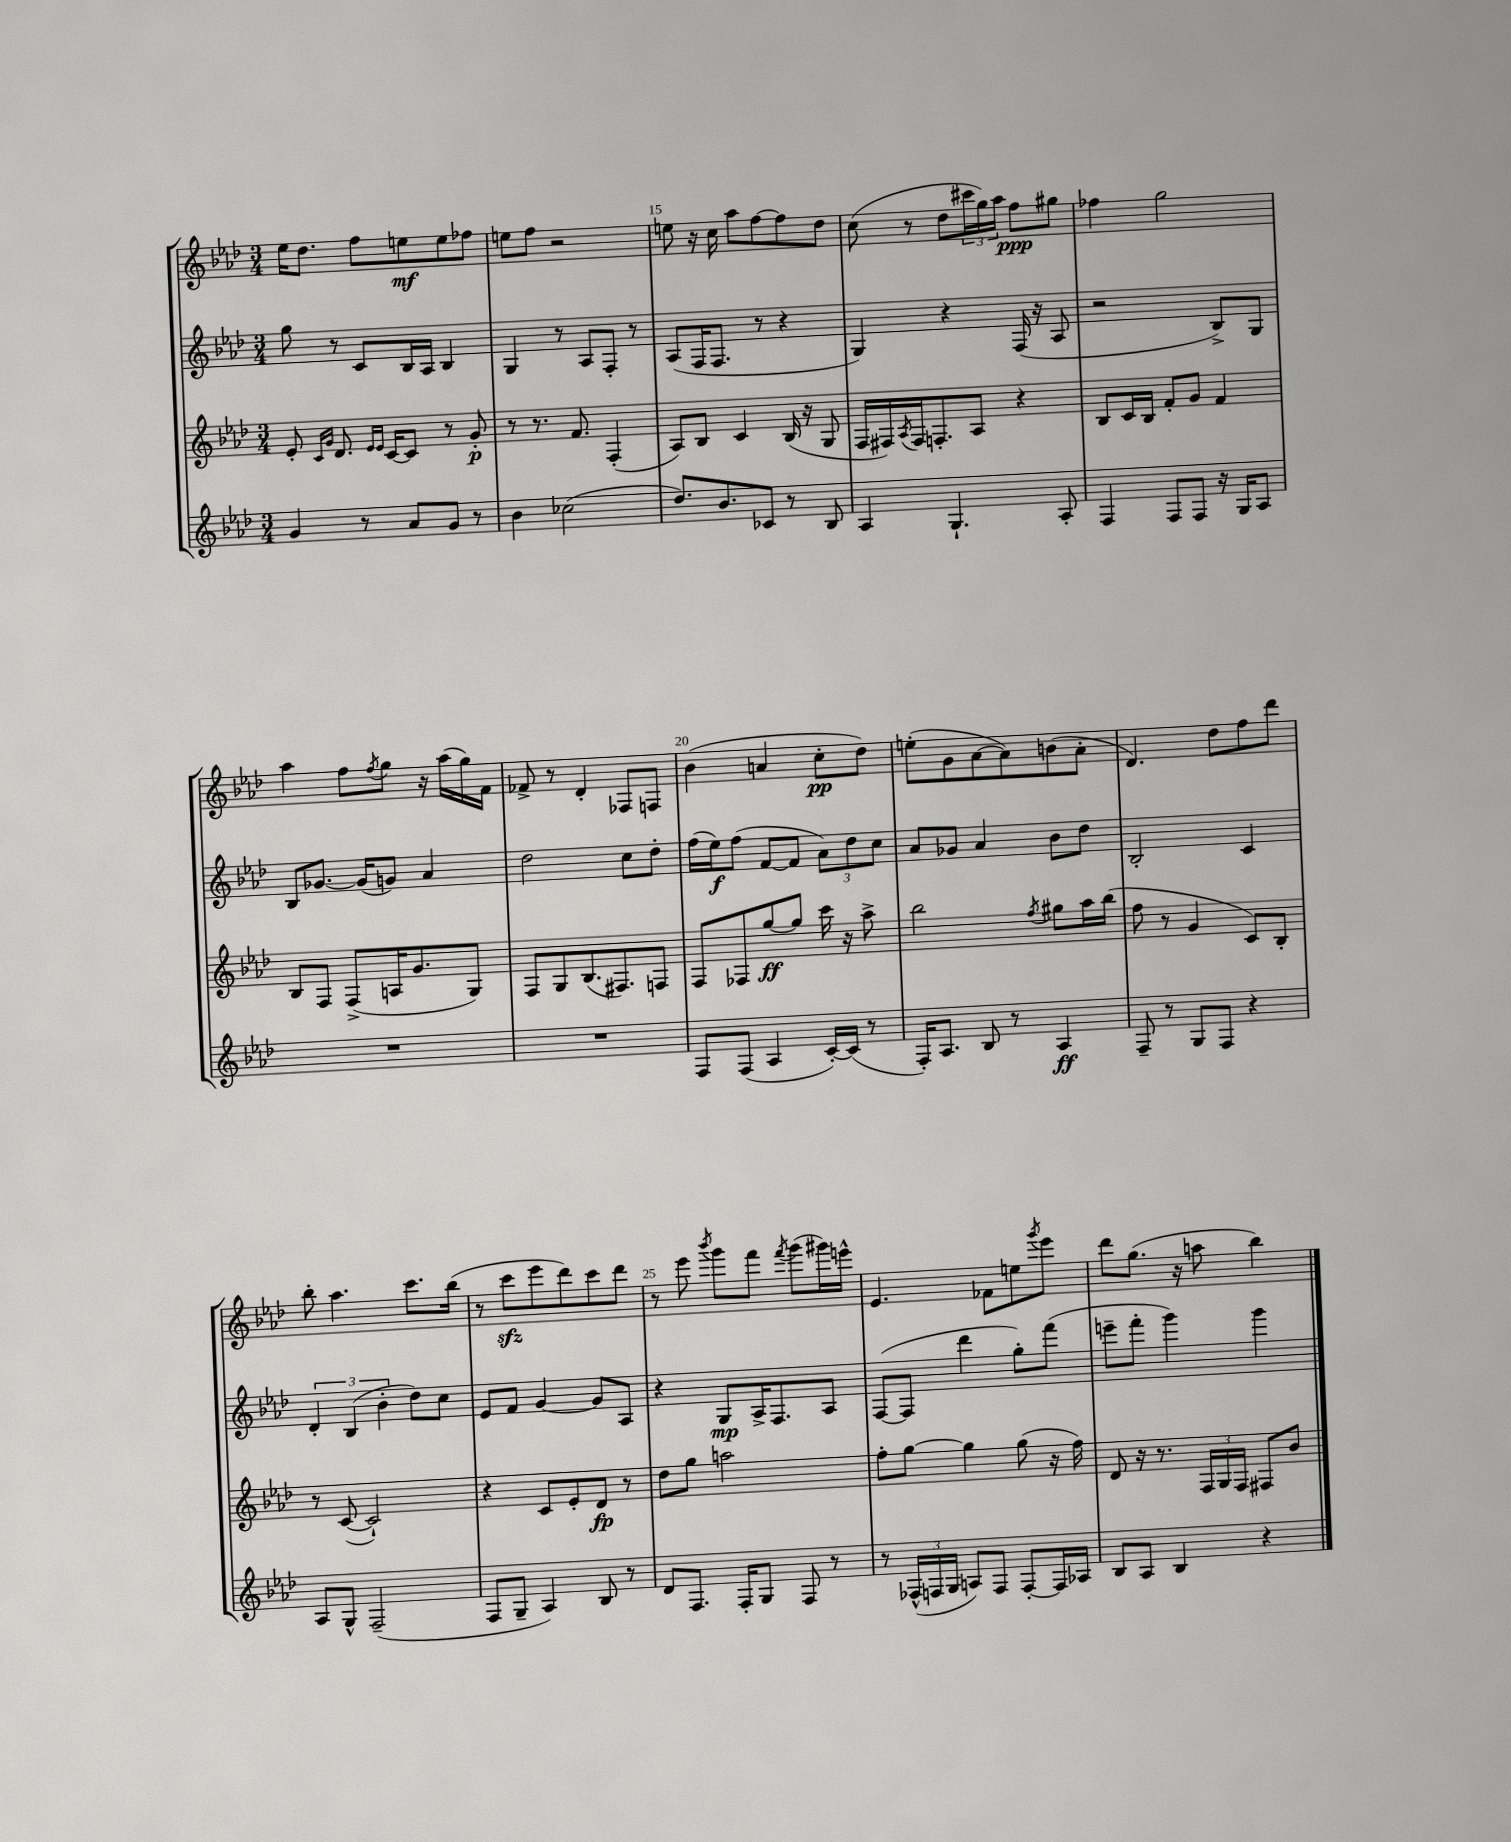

**kern	**dynam	**kern	**dynam	**kern	**dynam	**kern	**dynam
*part4	*part4	*part3	*part3	*part2	*part2	*part1	*part1
*staff4	*staff4	*staff3	*staff3	*staff2	*staff2	*staff1	*staff1
*clefG2	*	*clefG2	*	*clefG2	*	*clefG2	*
*k[b-e-a-d-]	*	*k[b-e-a-d-]	*	*k[b-e-a-d-]	*	*k[b-e-a-d-]	*
*M3/4	*	*M3/4	*	*M3/4	*	*M3/4	*
=13	=13	=13	=13	=13	=13	=13	=13
4g/	.	8e-'/	.	8gg\	.	16ee-\KL	.
.	.	.	.	.	.	8.dd-\J	.
.	.	16qqc/LL	.	.	.	.	.
.	.	16qqg/JJ	.	.	.	.	.
.	.	8.d-/	.	8r	.	.	.
8r	.	.	.	8c/L	.	8ff\L	.
.	.	16qqe-/LL	.	.	.	.	.
.	.	16qqe-/JJ	.	.	.	.	.
.	.	[16c/KL	.	.	.	.	.
8a-/L	.	8c/J]	.	16B-/L	.	8een\	mf
.	.	.	.	16A-/JJ	.	.	.
8g/J	.	8r	.	4B-/	.	8ee\	.
8r	.	8g'/	p	.	.	8ff-X\J	.
=14	=14	=14	=14	=14	=14	=14	=14
4b-\	.	8r	.	4G/	.	8een\L	.
.	.	8.r	.	.	.	8ff\J	.
(2cc-X\	.	.	.	8r	.	2r	.
.	.	8.f/	.	.	.	.	.
.	.	.	.	8A-/L	.	.	.
.	.	(4F'/	.	8F'/J	.	.	.
.	.	.	.	8r	.	.	.
=15	=15	=15	=15	=15	=15	=15	=15
8.dd-/L)	.	8A-/L)	.	(8A-/L	.	8een\	.
.	.	8B-/J	.	16F/K	.	16r	.
8.b-/	.	.	.	8.F/J	.	16cc\	.
.	.	4c/	.	.	.	8aa-\L	.
8c-X/J	.	.	.	8r	.	[8ff\	.
8r	.	(16B-/	.	4r	.	8ff\]	.
.	.	16r	.	.	.	.	.
8B-/	.	8G/	.	.	.	8dd-\J	.
=16	=16	=16	=16	=16	=16	=16	=16
4A-/	.	16F/LL	.	4G/)	.	(8cc\	.
.	.	16F#X/)	.	.	.	.	.
.	.	8qA-/	.	.	.	.	.
.	.	16F#/J	.	.	.	8r	.
.	.	8.Fn'/	.	.	.	.	.
4.G`/	.	.	.	4r	.	8dd-\L	.
.	.	8A-/J	.	.	.	24ccc#X\L	.
.	.	.	.	.	.	24gg\)	.
.	.	.	.	.	.	24aa-\JJ	.
.	.	4r	.	(16F/	.	8ff\L	ppp
.	.	.	.	16r	.	.	.
8A-'/	.	.	.	8A-/	.	8gg#X\J	.
=17	=17	=17	=17	=17	=17	=17	=17
4F/	.	8B-/L	.	2r	.	4ff-X\	.
.	.	16c/L	.	.	.	.	.
.	.	16B-/JJ	.	.	.	.	.
8F/L	.	8f'/L	.	.	.	2gg\	.
8F/J	.	8g/J	.	.	.	.	.
16r	.	4f/	.	8B-^/L)	.	.	.
16G/KL	.	.	.	.	.	.	.
8A-/J	.	.	.	8G/J	.	.	.
!!LO:LB:g=z
=18	=18	=18	=18	=18	=18	=18	=18
2.r	.	8B-/L	.	8B-/L	.	4aa-\	.
.	.	8F/J	.	[8.g-X/J	.	.	.
.	.	(8F^/L	.	.	.	8ff\L	.
.	.	.	.	(16g-/KL]	.	.	.
.	.	.	.	.	.	8qff/	.
.	.	16An/K	.	8gn/J)	.	8gg\J	.
.	.	8.g/	.	.	.	.	.
.	.	.	.	4a-/	.	16r	.
.	.	.	.	.	.	(16aa-\LL	.
.	.	8G/J)	.	.	.	16gg\)	.
.	.	.	.	.	.	16f\JJ	.
=19	=19	=19	=19	=19	=19	=19	=19
2.r	.	8F/L	.	2dd-\	.	8f-X^/	.
.	.	8G/	.	.	.	8r	.
.	.	(8.B-/	.	.	.	4d-'/	.
.	.	8.F#X/)	.	.	.	.	.
.	.	.	.	8cc\L	.	8F-X/L	.
.	.	8Fn/J	.	8dd-'\J	.	8Fn/J	.
=20	=20	=20	=20	=20	=20	=20	=20
8F/L	.	8F/L	.	(16ff\LL	.	(4b-\	.
.	.	.	.	16ee-\J)	f	.	.
(8F/J	.	8F-X/	.	(8ff\J	.	.	.
4A-/	.	[8gg/	ff	[8f/L	.	4an/	.
.	.	8gg/J]	.	8f/J]	.	.	.
[16c'/LL)	.	16ccc\	.	12a-\L)	.	8cc'\L	pp
(16c/JJ]	.	16r	.	.	.	.	.
.	.	.	.	12dd-\	.	.	.
8r	.	8aa-^\	.	.	.	8dd-\J)	.
.	.	.	.	12cc\J	.	.	.
=21	=21	=21	=21	=21	=21	=21	=21
16F'/KL)	.	2bb-\	.	8a-/L	.	(8een'\L	.
8.A-/J	.	.	.	.	.	.	.
.	.	.	.	8g-X/J	.	8g\	.
8B-/	.	.	.	4a-/	.	[8a-\	.
8r	.	.	.	.	.	8a-\])	.
.	.	8qff/	.	.	.	.	.
4A-/	ff	8gg#X\L	.	8b-\L	.	(8bn\	.
.	.	16aa-\L	.	8dd-\J	.	8a-'\J	.
.	.	(16bb-\JJ	.	.	.	.	.
=22	=22	=22	=22	=22	=22	=22	=22
8F~/	.	8ff\	.	2B-'/	.	4.d-/)	.
8r	.	8r	.	.	.	.	.
8G/L	.	4g/	.	.	.	.	.
8F/J	.	.	.	.	.	8dd-\L	.
4r	.	8c/L)	.	4c/	.	8ff\	.
.	.	8B-'/J	.	.	.	8ddd-\J	.
!!LO:LB:g=z
=23	=23	=23	=23	=23	=23	=23	=23
8A-/L	.	8r	.	6d-'/	.	8bb-'\	.
8G^^/J	.	([8c/	.	.	.	4.aa-\	.
.	.	.	.	(6B-/	.	.	.
(2F~/	.	2c`/])	.	.	.	.	.
.	.	.	.	6b-'\	.	.	.
.	.	.	.	8dd-\L)	.	8.ccc\L	.
.	.	.	.	8cc\J	.	.	.
.	.	.	.	.	.	(16bb-\Jk	.
=24	=24	=24	=24	=24	=24	=24	=24
8F/L	.	4r	.	8e-/L	.	8r	.
8G~/J	.	.	.	8f/J	.	8ccczz\L	.
4A-/)	.	8c/L	.	[4g/	.	8eee-\	.
.	.	8e-'/	.	.	.	8ddd-\)	.
8B-/	.	8d-/J	fp	8g/L]	.	8ccc\	.
8r	.	8r	.	8A-/J	.	8ddd-\J	.
=25	=25	=25	=25	=25	=25	=25	=25
8d-/L	.	8dd-\L	.	4r	.	8r	.
8.F/J	.	8gg\J	.	.	.	8eee-\	.
.	.	.	.	.	.	8qbbb-/	.
.	.	2aan\	.	8G/L	mp	8ggg\L	.
16F'/KL	.	.	.	.	.	.	.
8G/J	.	.	.	16A-^/K	.	8fff\J	.
.	.	.	.	8.F/	.	.	.
.	.	.	.	.	.	8qfff/	.
8F/	.	.	.	.	.	(8ggg\L	.
8r	.	.	.	8A-/J	.	16ggg#X\L)	.
.	.	.	.	.	.	16eeen^^\JJ	.
=26	=26	=26	=26	=26	=26	=26	=26
8r	.	8ff'\L	.	([8F/L	.	4.e-/	.
(24F-X^^/LL	.	[8gg\J	.	8F/J]	.	.	.
24Fn/	.	.	.	.	.	.	.
24G/JJ	.	.	.	.	.	.	.
8An/L)	.	4gg\]	.	4ddd-\	.	.	.
8F/J	.	.	.	.	.	8f-X\L	.
[8F'/L	.	(8gg\	.	8gg'\L)	.	8een\	.
.	.	.	.	.	.	8qggg/	.
16F/L]	.	16r	.	(8fff\J	.	8eee-\J	.
16A-X/JJ	.	16ff\)	.	.	.	.	.
=27	=27	=27	=27	=27	=27	=27	=27
8B-/L	.	8d-/	.	8eeen~\L	.	8ddd-\L	.
8A-/J	.	16r	.	8fff'\J	.	(8.gg\J	.
.	.	8.r	.	.	.	.	.
4B-/	.	.	.	4ggg\)	.	.	.
.	.	.	.	.	.	16r	.
.	.	24F/LL	.	.	.	8aan\	.
.	.	24G/	.	.	.	.	.
.	.	24F/JJ	.	.	.	.	.
4r	.	8F#X/L	.	4ggg\	.	4bb-\)	.
.	.	8b-/J	.	.	.	.	.
==	==	==	==	==	==	==	==
*-	*-	*-	*-	*-	*-	*-	*-
